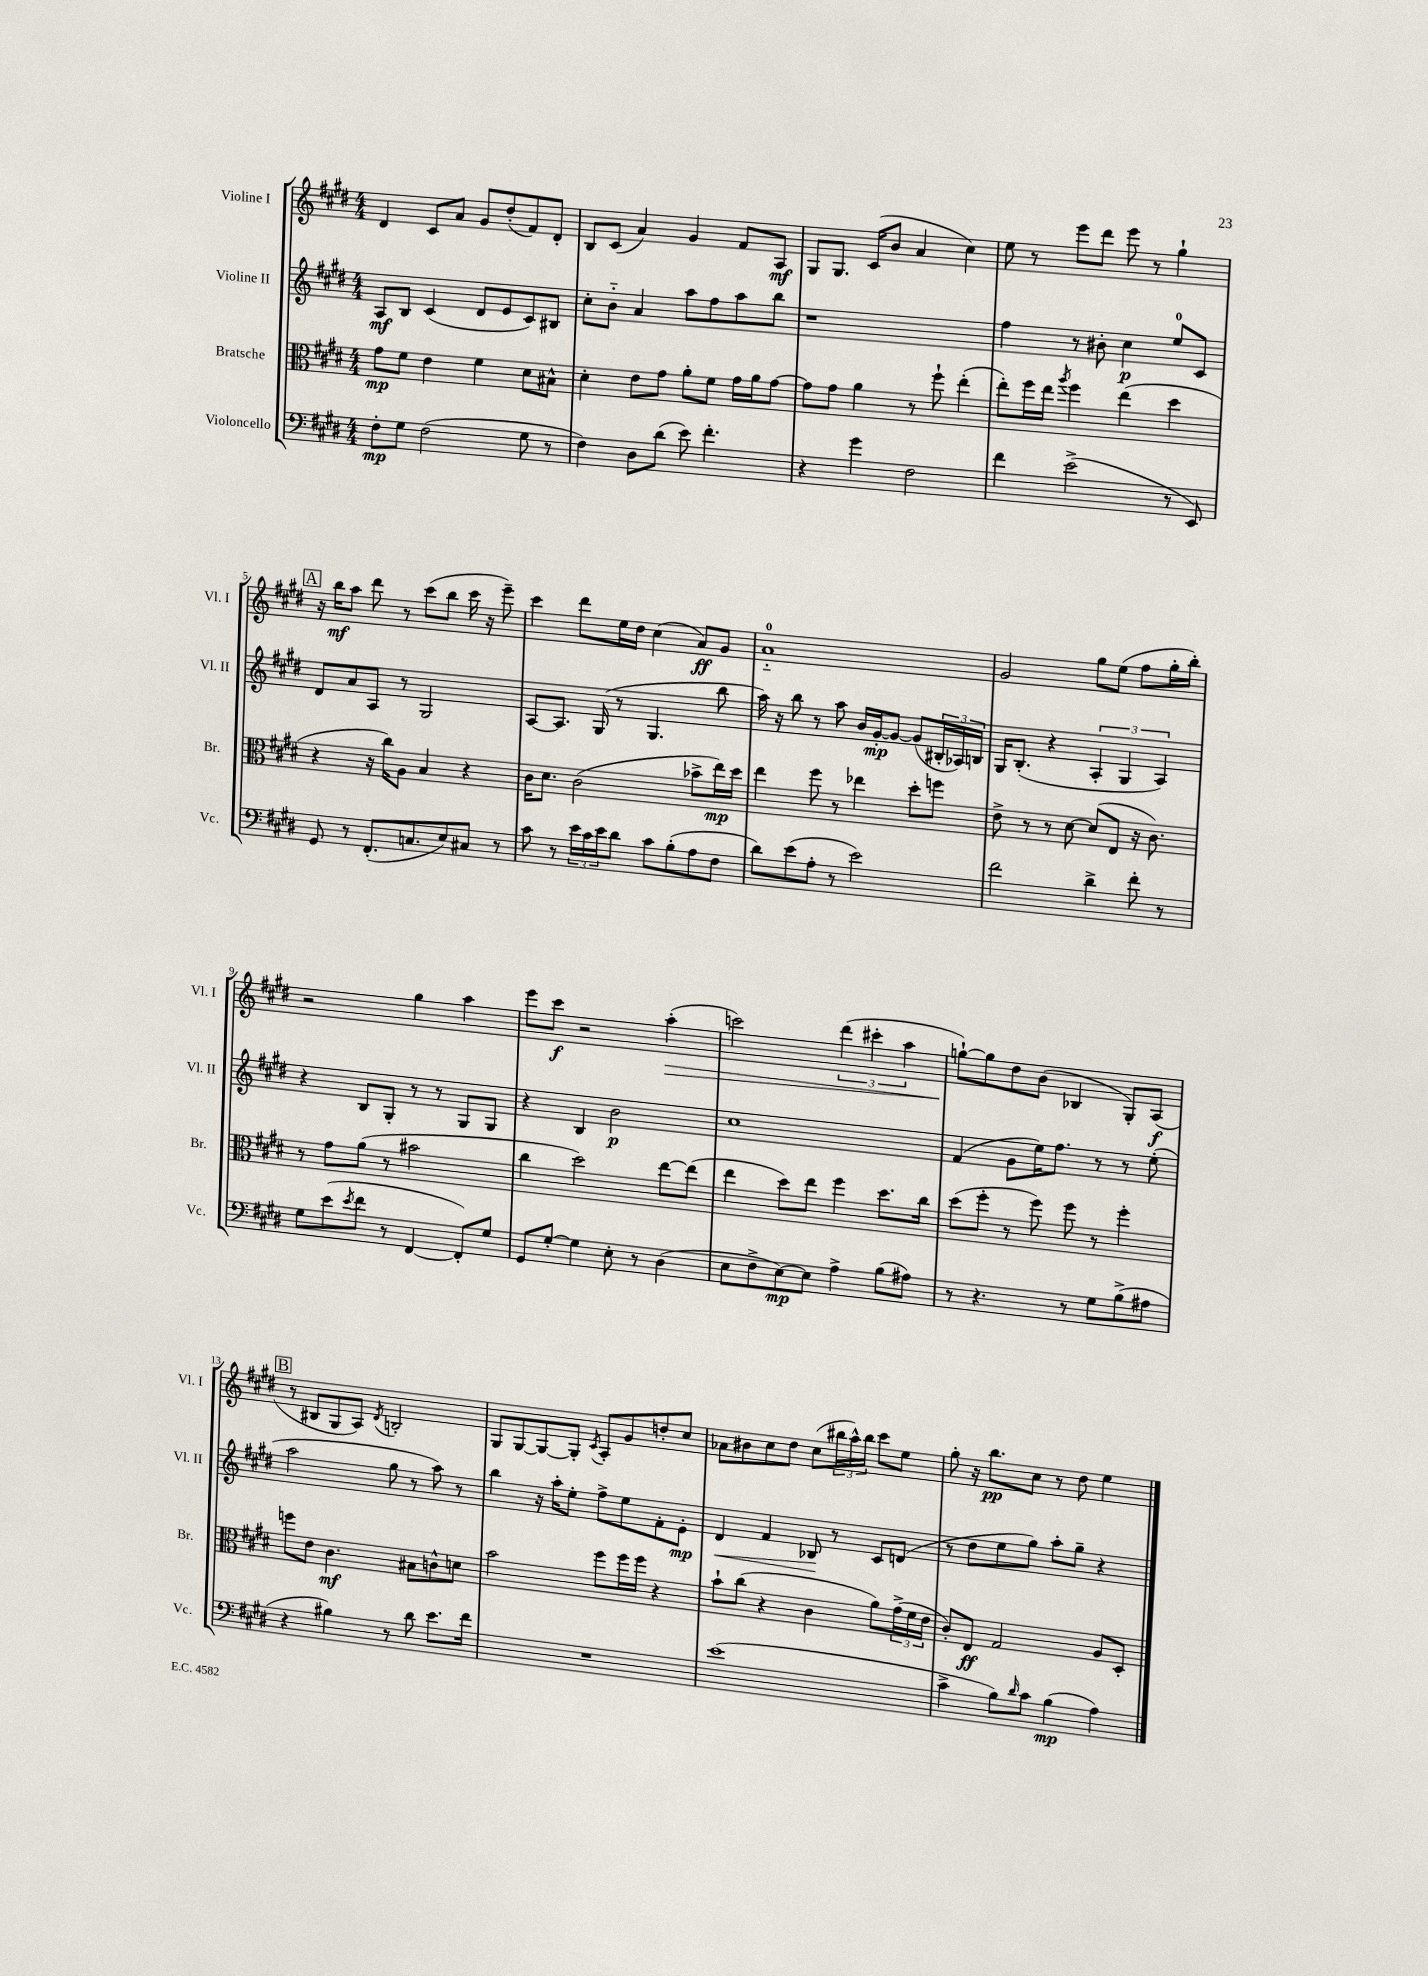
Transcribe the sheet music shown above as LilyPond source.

<<
\new StaffGroup <<
\new Staff = "s0" \with { instrumentName = "Violine I" shortInstrumentName = "Vl. I" } {
    \clef treble \key e \major \numericTimeSignature \time 4/4
    dis'4 cis'8 a'8 gis'8 dis''8-.( fis'8) dis'8-. |
    b8 cis'8( a'4) gis'4 fis'8 a8\mf |
    gis8 gis8. cis'16( b'8 a'4 cis''4) |
    e''8 r8 e'''8 dis'''8 e'''8 r8 gis''4-! |
    \mark \markup { \box "A" } r16 b''16\mf a''8 dis'''8 r8 cis'''8( b''8 cis'''16 r16 e'''8--) |
    cis'''4 dis'''8 e''16 dis''16 cis''4( a'8\ff) gis'8 |
    a'1-0-_ |
    gis'2 gis''8 e''8( fis''8 gis''16-. b''16-.) |
    r2 gis''4 a''4 |
    e'''8 cis'''8\f r2 a''4-.\>( |
    c'''2) \tuplet 3/2 { dis'''4( cis'''4-. a''4 } |
    g''8~-!\!) g''8 dis''8 b'8( bes4 gis8-.) a8\f( |
    \mark \markup { \box "B" } r8 bis8 gis8 a8) \acciaccatura { dis'8 } b2-. |
    gis8 gis8~ gis8~ gis8-. \acciaccatura { cis'8 } a8-. gis'8 d''8-. cis''8 |
    aes'8 bis'8 cis''8 dis''8 cis''8( \tuplet 3/2 { bis''16 a''16-^) bis''16 } cis'''8 e''8 |
    gis''8-. r16 b''8.\pp cis''8 r8 dis''8 e''4 \bar "|." |
}
\new Staff = "s1" \with { instrumentName = "Violine II" shortInstrumentName = "Vl. II" } {
    \clef treble \key e \major \numericTimeSignature \time 4/4
    a8\mf b8 cis'4( dis'8 e'8 cis'8) bis8 |
    cis''8-. b'8-_ a'4 a''8 fis''8 a''8 b''8 |
    r1 |
    fis''4 r8 bis'8-. cis''4\p e''8-0 cis'8 |
    \mark \markup { \box "A" } dis'8 a'8 a8 r8 gis2 |
    a8~ a8. gis16( r8 gis4. b''8 |
    a''16) r16 b''8 r8 a''8 b'16 gis'16~-.\mp gis'8~ gis'8( \tuplet 3/2 { bis16-. aes16) b16 } |
    gis16 b8.-.( r4 \tuplet 3/2 { a4-. gis4 a4) } |
    r4 b8 gis8-. r8 r8 gis8 gis8 |
    r4 b4 b'2\p |
    cis''1 |
    fis'4( gis'8 e''16) fis''8. r8 r8 e''8-.( |
    \mark \markup { \box "B" } a''2 gis''8 r8 a''8) r8 |
    b''4 r16 a''16-. e''8-. fis''8-> e''8 fis'8-. e'8-.\mp |
    dis'4\< fis'4 bes8\! r8 cis'8 d'8( |
    r8 dis''8 e''8 gis''8) a''8-. gis''8-- r4 \bar "|." |
}
\new Staff = "s2" \with { instrumentName = "Bratsche" shortInstrumentName = "Br." } {
    \clef alto \key e \major \numericTimeSignature \time 4/4
    gis'8\mp fis'8 e'4 fis'4 dis'8 bis8-^ |
    dis'4-. e'8 gis'8 a'8-. fis'8 gis'16 a'16 gis'8~ |
    gis'8 gis'8 a'4 r8 fis''8-! e''4-.( |
    e''8-.) fis''16 e''16 \acciaccatura { a''8 } fis''4 e''4( dis''4 |
    \mark \markup { \box "A" } r4 r16 cis''16) a8 b4 r4 |
    cis'16 dis'8. cis'2( bes'8-> e''16\mp) dis''16 |
    e''4 fis''8 r8 ees''4 dis''8-. f''8 |
    e'8-> r8 r8 dis'8~ dis'8( e8 r16 cis'8.) |
    r8 gis'8 a'8( r8 bis'2 |
    cis''4 dis''2) e''8~ e''8( |
    e''4 dis''8) e''8 fis''4 dis''8. cis''16 |
    dis''8( fis''8-. r8 fis''8) fis''8 r8 fis''4-. |
    \mark \markup { \box "B" } f''8 e'8 cis'4.\mf bis8 c'8-^ d'8 |
    b'2 fis''8 fis''16 fis''16 r4 |
    b'8-! cis''8( r4 cis'4 a'8) \tuplet 3/2 { gis'16->( fis'16 e'16 } |
    cis'8-.) e8\ff gis2 a8 dis8-. \bar "|." |
}
\new Staff = "s3" \with { instrumentName = "Violoncello" shortInstrumentName = "Vc." } {
    \clef bass \key e \major \numericTimeSignature \time 4/4
    fis8-.\mp gis8 fis2( gis8 r8 |
    fis4) dis8 dis'8( e'8) fis'4.-. |
    r4 gis'4 fis2 |
    fis'4 e'2->( r8 e,8) |
    \mark \markup { \box "A" } gis,8 r8 fis,8.-.( c8. e8) cis8 r8 |
    cis'8 r8 \tuplet 3/2 { e'16 cis'16 e'16 } dis'8 cis'8 b8-.( a8 fis8 |
    dis'8) e'8( a8-. r8 e'2) |
    fis'2 dis'4-> fis'8-. r8 |
    gis8 e'8( \acciaccatura { e'8 } fis'8 r8 fis,4~ fis,8-.) gis8 |
    gis,8 gis8~-. gis4 e8-. r8 dis4( |
    e8 fis8-> e8~\mp) e8 a4-> b8( ais8) |
    r8 r4. r8 gis8 b8->( ais8 |
    \mark \markup { \box "B" } r4 bis4) r8 dis'8 e'8. fis'16 |
    R1 |
    e'1( |
    cis'4-> b8) \grace { dis'16 } cis'8 b4\mp( a4) \bar "|." |
}
>>
>>
